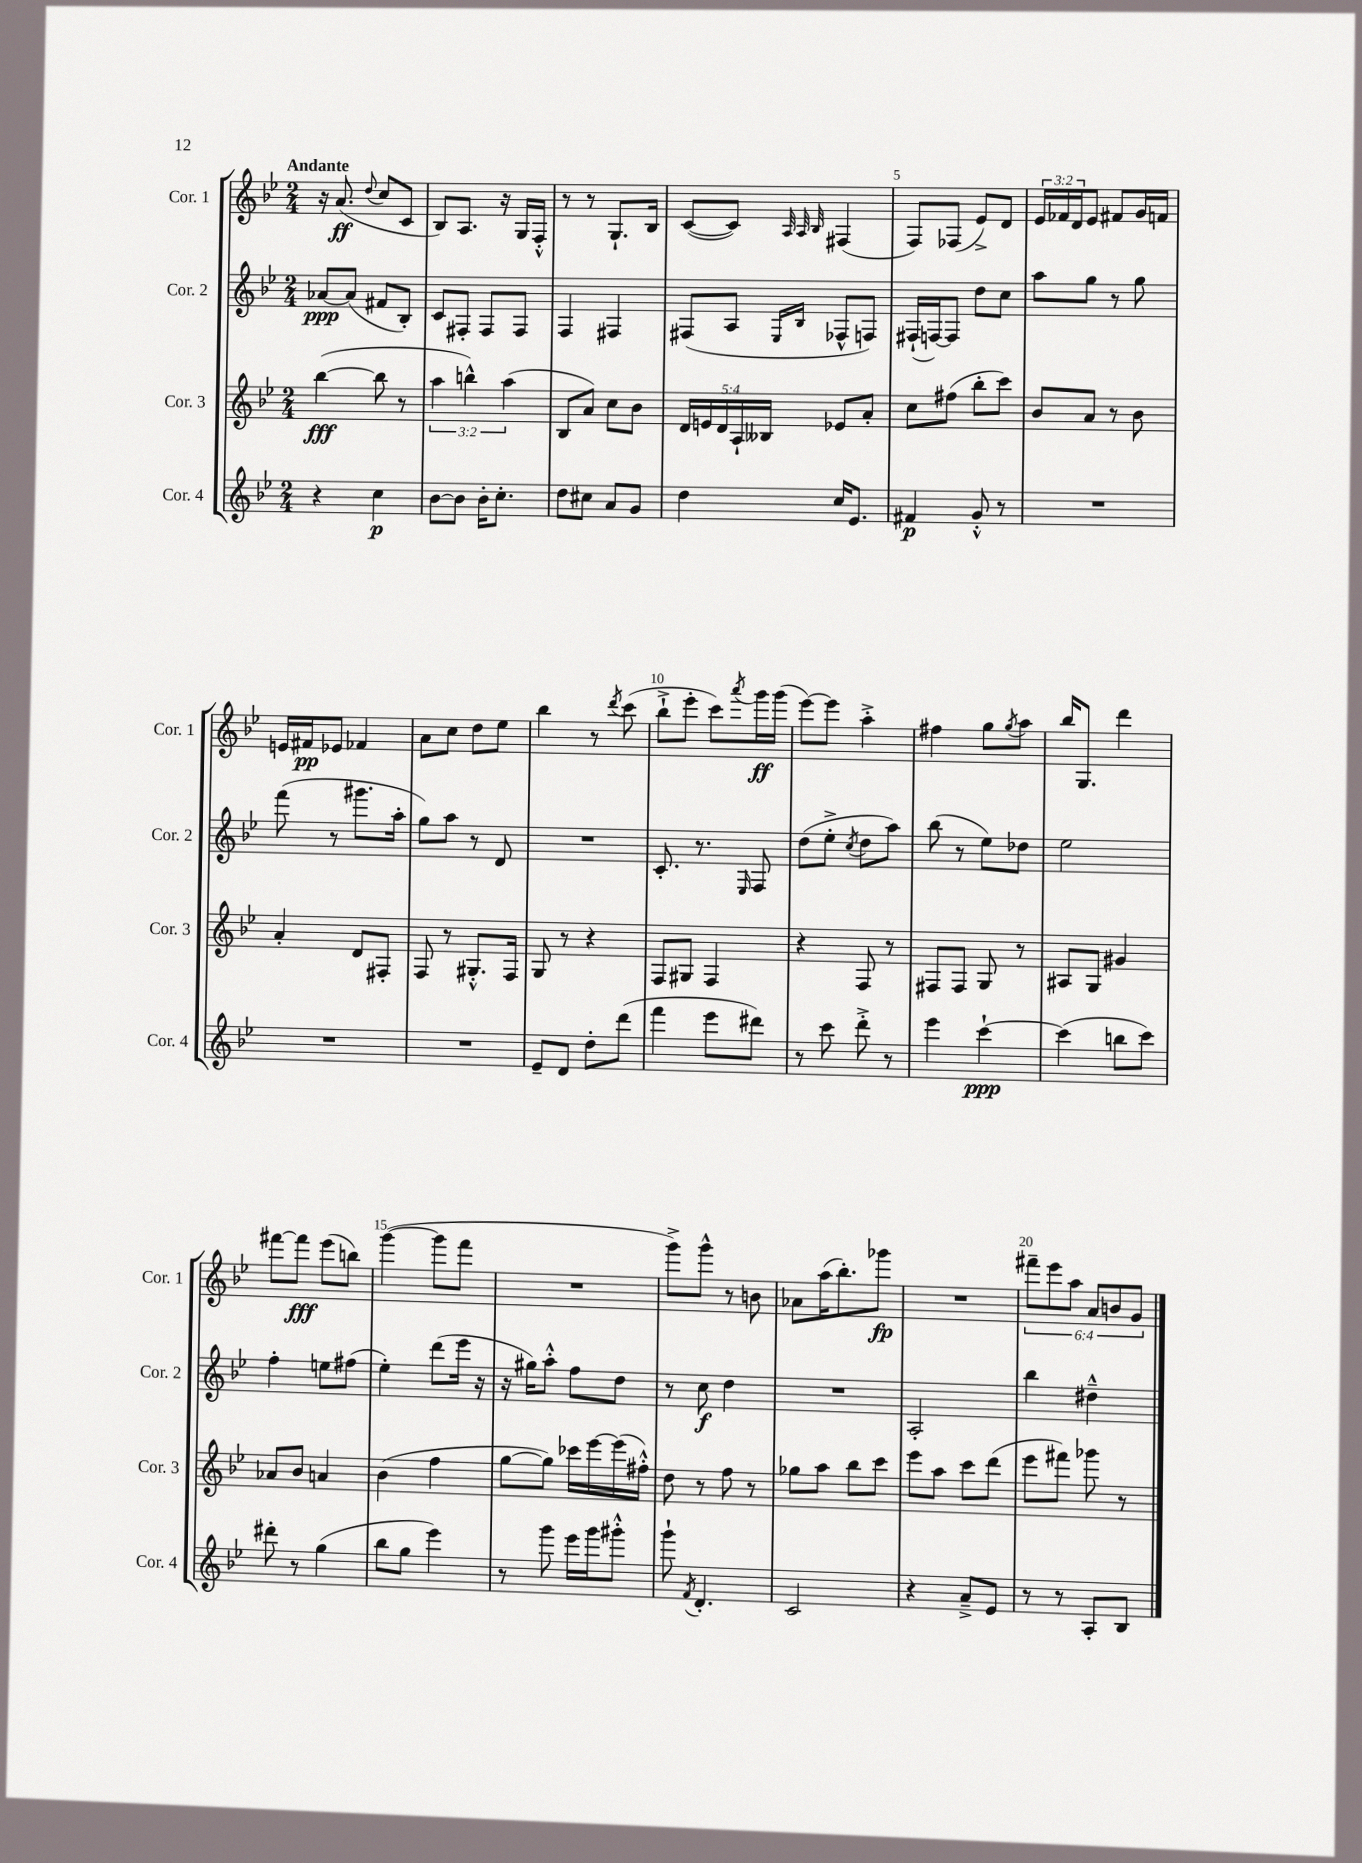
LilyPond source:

<<
\new StaffGroup <<
\new Staff = "s0" \with { instrumentName = "Cor. 1" shortInstrumentName = "Cor. 1" } {
    \clef treble \key bes \major \numericTimeSignature \time 2/4 \override Staff.TupletNumber.text = #tuplet-number::calc-fraction-text \tempo "Andante"
    r16 a'8.\ff( \appoggiatura { d''8 } c''8 c'8 |
    bes8) a8. r16 g16 f16-.-^ |
    r8 r8 g8.-! bes16 |
    c'8~( c'8) \grace { a32 a32 bes32 } fis4( |
    f8) fes8( ees'8->) d'8 |
    \tuplet 3/2 { ees'16 fes'16 d'16 } ees'8 fis'8 g'16 f'16 |
    e'16 fis'16\pp ees'8 fes'4 |
    a'8 c''8 d''8 ees''8 |
    bes''4 r8 \acciaccatura { d'''8 } c'''8( |
    bes''8-!-> ees'''8-. c'''8) \acciaccatura { a'''8 } g'''16\ff g'''16( |
    ees'''8~) ees'''8 a''4-.-> |
    fis''4 g''8 \acciaccatura { g''8 } a''8 |
    bes''16 g8. d'''4 |
    fis'''8~ fis'''8\fff ees'''8( b''8) |
    g'''4~( g'''8 f'''8 |
    R2 |
    g'''8->) g'''8-^ r8 b'8 |
    aes'8 a''16( bes''8.-.) ges'''8\fp |
    R2 |
    \tuplet 6/4 { fis'''8-- ees'''8 a''8 a'8 b'8 g'8 } \bar "|." |
}
\new Staff = "s1" \with { instrumentName = "Cor. 2" shortInstrumentName = "Cor. 2" } {
    \clef treble \key bes \major \numericTimeSignature \time 2/4
    aes'8~\ppp aes'8( fis'8 bes8-.) |
    c'8 fis8-. fis8 fis8 |
    f4 fis4 |
    fis8( a8 \grace { ees16 bes16 } fes8-^ f8) |
    fis16-!( f16~) f8 d''8 c''8 |
    a''8 g''8 r8 g''8 |
    f'''8( r8 gis'''8. a''16-. |
    g''8) a''8 r8 d'8 |
    R2 |
    c'8.-. r8. \grace { ees16 } f8 |
    d''8( ees''8-.-> \acciaccatura { c''8 } d''8 a''8) |
    bes''8( r8 ees''8) des''8 |
    ees''2 |
    f''4-. e''8 fis''8( |
    ees''4-.) d'''8( ees'''16 r16 |
    r16 gis''16) a''8-.-^ f''8 d''8 |
    r8 c''8\f d''4 |
    R2 |
    a2-. |
    bes''4 dis''4---^ \bar "|." |
}
\new Staff = "s2" \with { instrumentName = "Cor. 3" shortInstrumentName = "Cor. 3" } {
    \clef treble \key bes \major \numericTimeSignature \time 2/4 \override Staff.TupletNumber.text = #tuplet-number::calc-fraction-text
    bes''4~\fff( bes''8 r8 |
    \tuplet 3/2 { a''4 b''4-^) a''4( } |
    bes8 a'8) c''8 bes'8 |
    \tuplet 5/4 { d'16 e'16 d'16 a16-! beses16 } ees'8 a'8-. |
    c''8 fis''8( bes''8-. c'''8) |
    bes'8 a'8 r8 bes'8 |
    a'4-. d'8 fis8-. |
    f8 r8 gis8.-.-^ f16 |
    g8 r8 r4 |
    f8 gis8 f4 |
    r4 f8 r8 |
    fis8 fis8 g8 r8 |
    ais8 g8 gis'4 |
    aes'8 bes'8 a'4 |
    bes'4( f''4 |
    g''8~ g''8) ces'''16 ees'''16~ ees'''16( fis''16-.-^) |
    d''8 r8 f''8 r8 |
    ges''8 a''8 bes''8 c'''8 |
    ees'''8 a''8 c'''8 d'''8( |
    ees'''8 fis'''8) ges'''8 r8 \bar "|." |
}
\new Staff = "s3" \with { instrumentName = "Cor. 4" shortInstrumentName = "Cor. 4" } {
    \clef treble \key bes \major \numericTimeSignature \time 2/4
    r4 c''4\p |
    bes'8~ bes'8 bes'16-. c''8.-. |
    d''8 cis''8 a'8 g'8 |
    d''4 c''16 ees'8. |
    fis'4\p g'8-.-^ r8 |
    R2 |
    R2 |
    R2 |
    ees'8-- d'8 d''8-. d'''8( |
    f'''4 ees'''8 dis'''8) |
    r8 c'''8 d'''8-.-> r8 |
    ees'''4 c'''4~-!\ppp |
    c'''4( b''8 c'''8) |
    dis'''8-. r8 g''4( |
    bes''8 g''8 ees'''4) |
    r8 g'''8 ees'''16 g'''16 gis'''8-.-^ |
    g'''8-! \acciaccatura { f'8 } d'4.-. |
    c'2 |
    r4 a'8---> ees'8 |
    r8 r8 a8-. bes8 \bar "|." |
}
>>
>>
\layout { \context { \Score \override BarNumber.break-visibility = ##(#f #t #t) barNumberVisibility = #(every-nth-bar-number-visible 5) } }
